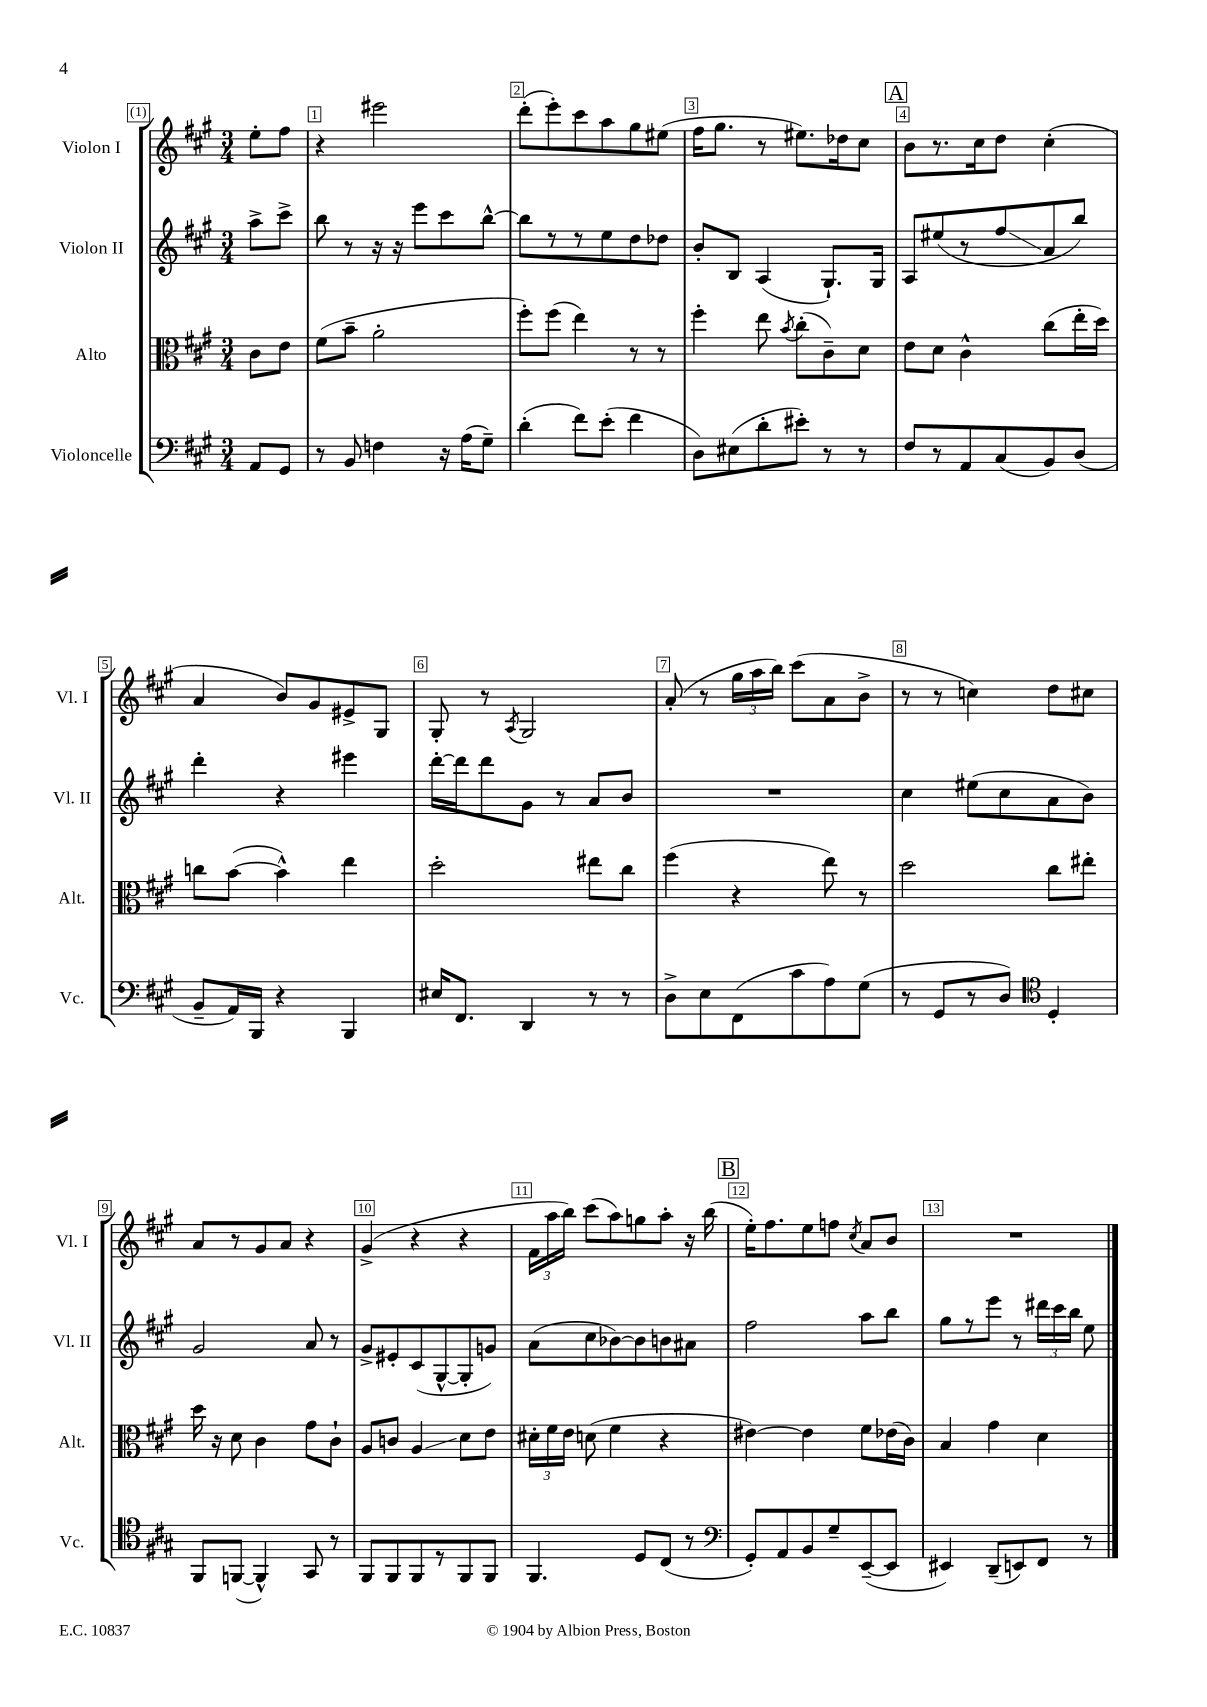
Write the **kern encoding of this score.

**kern	**kern	**kern	**kern
*staff4	*staff3	*staff2	*staff1
*clefF4	*clefC3	*clefG2	*clefG2
*k[f#c#g#]	*k[f#c#g#]	*k[f#c#g#]	*k[f#c#g#]
*M3/4	*M3/4	*M3/4	*M3/4
8AA	8c#	8aa^	8ee'
8GG#	8e	8ccc#^	8ff#
=	=	=	=
8r	(8f#	8bb	4r
8BB	8b~	8r	.
4F	2a'	16r	2eee#
.	.	16r	.
.	.	8eee	.
16r	.	8ccc#	.
(16A	.	.	.
8G#~)	.	[8bb^^	.
=	=	=	=
(4d'	8ff#')	8bb]	(8ddd'
.	(8ff#	8r	8eee')
8f#)	4ee)	8r	8ccc#
(8e'	.	8ee	8aa
4f#	8r	8dd	8gg#
.	8r	8dd-	(8ee#
=	=	=	=
8D)	4ff#'	8b'	16ff#
.	.	.	8.gg#
(8E#	.	8B	.
8d'	8ee	(4A	8r
.	8qb	.	.
8e#')	(8cc#'	.	8.ee#)
8r	8c#~)	8.G#`)	.
.	.	.	16dd-
8r	8d	.	8cc#
.	.	16G#	.
=	=	=	=
8F#	8e	8A	8b
8r	8d	(8ee#	8.r
8AA	4c#^^	8r	.
.	.	.	16cc#
(8C#	.	8ff#	8dd
8BB)	(8cc#	8a	(4cc#'
(8D	16ee'	8bb)	.
.	16dd)	.	.
=	=	=	=
8BB~	8cc	4ddd'	4a
16AA)	([8b	.	.
16BBB	.	.	.
4r	4b^^])	4r	8b)
.	.	.	8g#
4BBB	4ee	4eee#	8e#^
.	.	.	8G#
=	=	=	=
16E#	2dd'	[16ddd'	8G#'
8.FF#	.	16ddd]	.
.	.	8ddd	8r
.	.	.	8qA
4DD	.	8g#	2G#
.	.	8r	.
8r	8ee#	8a	.
8r	8cc#	8b	.
=	=	=	=
8D^	(4ff#	2.r	(8a'
8E	.	.	8r
(8FF#	4r	.	24gg#
.	.	.	24aa
.	.	.	24bb)
8c#	.	.	(8ccc#
8A)	8ee)	.	8a
(8G#	8r	.	8b^
=	=	=	=
8r	2dd	4cc#	8r
8GG#	.	.	8r
8r	.	(8ee#	4cc)
8D)	.	8cc#	.
*clefC4	*	*	*
4D'	8cc#	8a	8dd
.	8ee#'	8b)	8cc#
=	=	=	=
8FF#	16dd	2g#	8a
.	16r	.	.
([8FF	8d	.	8r
4FF^^])	4c#	.	8g#
.	.	.	8a
8GG#	8g#	8a	4r
8r	8c#`	8r	.
=	=	=	=
8FF#	8A	8g#^	(4g#^
8FF#	8c	8e#'	.
8FF#	4A	(8c#	4r
8r	.	[8G#^^	.
8FF#	8d	8G#']	4r
8FF#	8e	8g)	.
=	=	=	=
4.FF#	24d#'	(8a	24f#
.	24f#	.	24aa
.	24e	.	24bb)
.	(8d	8cc#	(8ccc#
.	4f#	[8b-)	8aa)
8D	.	8b-]	8gg
(8C#	4r	8b	8aa'
8r	.	8a#	16r
.	.	.	(16bb
=	=	=	=
*clefF4	*	*	*
8GG#')	[4e#)	2ff#	16ee')
.	.	.	8.ff#
8AA	.	.	.
8BB	4e#]	.	8ee
8G#~	.	.	8ff
.	.	.	8qcc#
([8EE~	8f#	8aa	8a
8EE]	(16e-	8bb	8b
.	16c#)	.	.
=	=	=	=
4EE#)	4B	8gg#	2.r
.	.	8r	.
(8DD~	4g#	8eee	.
8EE)	.	8r	.
8FF#	4d	24ddd#	.
.	.	24ccc#	.
.	.	24bb	.
8r	.	8ee	.
==	==	==	==
*-	*-	*-	*-
